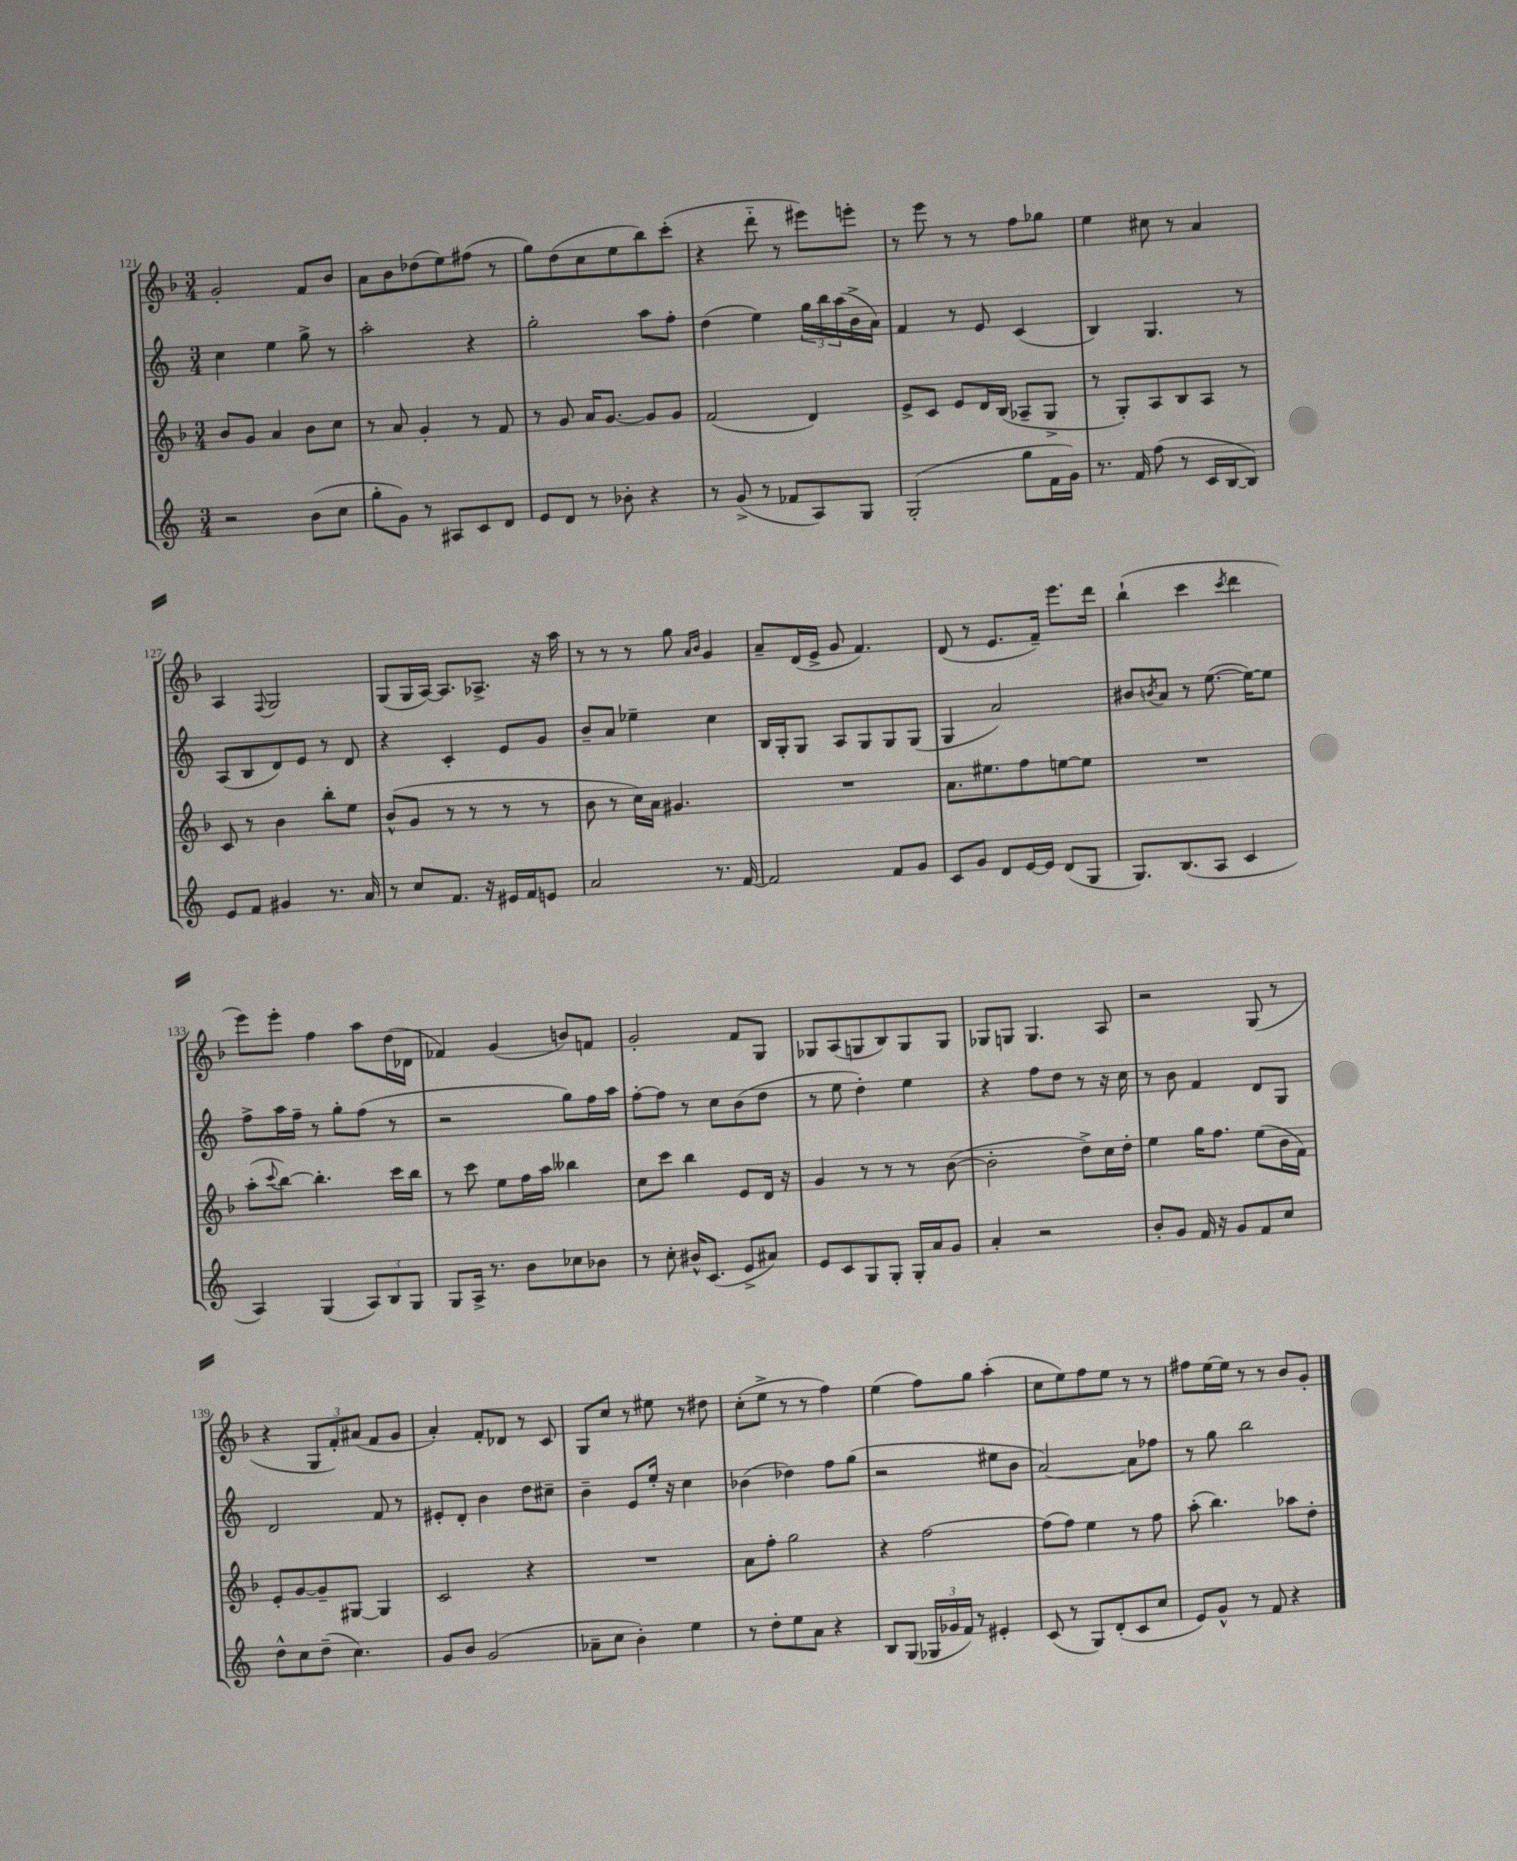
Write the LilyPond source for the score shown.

<<
\new StaffGroup <<
\new Staff = "s0" {
    \clef treble \key f \major \numericTimeSignature \time 3/4
    g'2-. f'8 bes'8 |
    a'8 bes'8 des''8( e''8) fis''8( r8 |
    g''8) d''8( c''8 e''8 bes''8) c'''8-.( |
    r4 d'''8-_ r8 eis'''8) e'''8-. |
    r8 e'''8 r8 r8 f''8 ges''8 |
    e''4 cis''8 r8 a'4 |
    a4 \appoggiatura { f8 } g2 |
    g8( g16 a16~) a8. aes8.-> r16 a''16 |
    r8 r8 r8 g''8 \grace { a'16 bes'16 } g'4 |
    a'8-- d'16( e'16-> g'8 f'4.) |
    d'8( r8 e'8. f'16--) e'''8. d'''16 |
    bes''4-!( c'''4 \acciaccatura { c'''8 } d'''4 |
    e'''8) e'''8-. f''4 a''8 d''16( des'16 |
    fes'4) g'4( b'8) f'8 |
    g'2-. f'8 g8 |
    ges8 a8( g8 bes8) g8 g8 |
    ges8 g8 g4. a8 |
    r2 g8( r8 |
    r4 \tuplet 3/2 { g8 f'8-.) ais'8( } f'8 g'8 |
    a'4-.) f'8-. des'8 r8 c'8 |
    g8 c''8 r8 eis''8 r8 dis''8 |
    c''8-.( e''8-> r8 r8 f''4) |
    e''4( f''8) g''8 a''4-.( |
    c''8 e''8) f''8 e''8 r8 r8 |
    fis''8 e''16~ e''16 r8 r8 bes'8 g'8-. \bar "|." |
}
\new Staff = "s1" {
    \clef treble \key c \major \numericTimeSignature \time 3/4
    c''4 e''4 g''8-> r8 |
    a''2-. r4 |
    g''2-. a''8 f''8-. |
    d''4( e''4) \tuplet 3/2 { g''16 b''16 a''16( } b'16-> a'16) |
    f'4 r8 e'8 c'4( |
    b4) g4. r8 |
    a8( b8 d'8) e'8 r8 d'8 |
    r4 c'4-. e'8 g'8 |
    b'8-- a'8 ees''4-- c''4 |
    b16 g16-. g8 a8 g8 g8 g8( |
    g4 a'2) |
    bis'8 \acciaccatura { b'8 } a'8 r8 e''8.~( e''16~) e''8 |
    f''8-> a''16 f''16-- r8 g''8-. f''8( r8 |
    r2 g''8) f''16 a''16 |
    f''8~-. f''8 r8 c''8 b'8( d''8 |
    r8 e''8 d''4-.) e''4 |
    r4 f''8 d''8 r8 r16 c''16 |
    r8 b'8 f'4 d'8 g8 |
    d'2 f'8 r8 |
    eis'8-. d'8-. b'4 d''8 cis''8-- |
    b'4-- e'8 e''16-. r16 c''4 |
    bes'4( des''4) f''8 g''8( |
    r2 eis''8 b'8 |
    a'2~) a'8 fes''8 |
    r8 g''8 b''2 \bar "|." |
}
\new Staff = "s2" {
    \clef treble \key f \major \numericTimeSignature \time 3/4
    bes'8 g'8 a'4 bes'8 c''8 |
    r8 a'8 g'4-. r8 f'8 |
    r8 g'8 a'16 g'8.~ g'8 g'8 |
    f'2( d'4) |
    e'8-> c'8 e'8 d'16 bes16( aes8-- g8-> |
    r8 g8-.) a8 bes8 a8 r8 |
    c'8 r8 bes'4 bes''8-. e''8 |
    bes'8-^( g'8 r8 r8 r8 r8 |
    bes'8 r8 c''16) a'16 gis'4. |
    R2. |
    a'8. eis''8. f''8 e''8~ e''8 |
    R2. |
    a''8-.( \appoggiatura { c'''8 } bes''8~) bes''4.-. c'''16 bes''16 |
    r8 c'''8 e''8 f''16 a''16 beses''4 |
    c''8 c'''8 bes''4 e'8 d'16 r16 |
    g'4 r8 r8 r8 bes'8~( |
    bes'2-. d''8->) c''16 d''16-. |
    e''4 g''16 f''8. e''8( bes'16 f'16) |
    e'8-. g'8~ g'8-- gis8~ gis4 |
    c'2 r4 |
    R2. |
    a'8 f''8-. g''2 |
    r4 f''2~ |
    f''8( f''8) e''4 r8 f''8 |
    a''8-.( bes''4.) aes''8 d''8-. \bar "|." |
}
\new Staff = "s3" {
    \clef treble \key c \major \numericTimeSignature \time 3/4
    r2 b'8( c''8 |
    g''8-. g'8) r8 ais8 c'8 d'8 |
    e'8 d'8 r8 bes'8-. r4 |
    r8 g'8->( r8 fes'8 a8) g8 |
    g2-.( g''8 f'16 g'16) |
    r8. f'16 f''8( r8 c'16 b16~ b8) |
    e'8 f'8 gis'4 r8. a'16 |
    r8 c''8 f'8. r16 eis'16 f'16 e'8 |
    a'2 r8. f'16~ |
    f'2 f'8 g'8 |
    c'8 g'8 d'8 e'16~ e'16 d'8( g8 |
    g8.) b8.( a8 c'4 |
    a4) g4( \tuplet 3/2 { a8) b8 g8 } |
    g8 a16-> r8. b'8 ces''8 bes'8 |
    r8 c''8-. bis'16-^ c'8.( e'8-> ais'8) |
    e'8 c'8 g8 g8-. g16-. a'16 g'8 |
    a'4-. r2 |
    b'8-. g'8 f'16 r16 g'8 f'8 c''8 |
    d''8-^ c''8 d''8--( c''4.) |
    g'8 b'8 g'2( |
    aes'8-- c''8 b'4-.) e''4 |
    r8 d''8-. e''8 a'8 r4 |
    b8 g8( \tuplet 3/2 { ges16 ges'16 f'16) } r8 eis'4-. |
    c'8( r8 g8) d'8-.( c'8 c''8 |
    e'8) g'8-^ r8 f'8 r4 \bar "|." |
}
>>
>>
\layout { \context { \Score currentBarNumber = #121 } }
